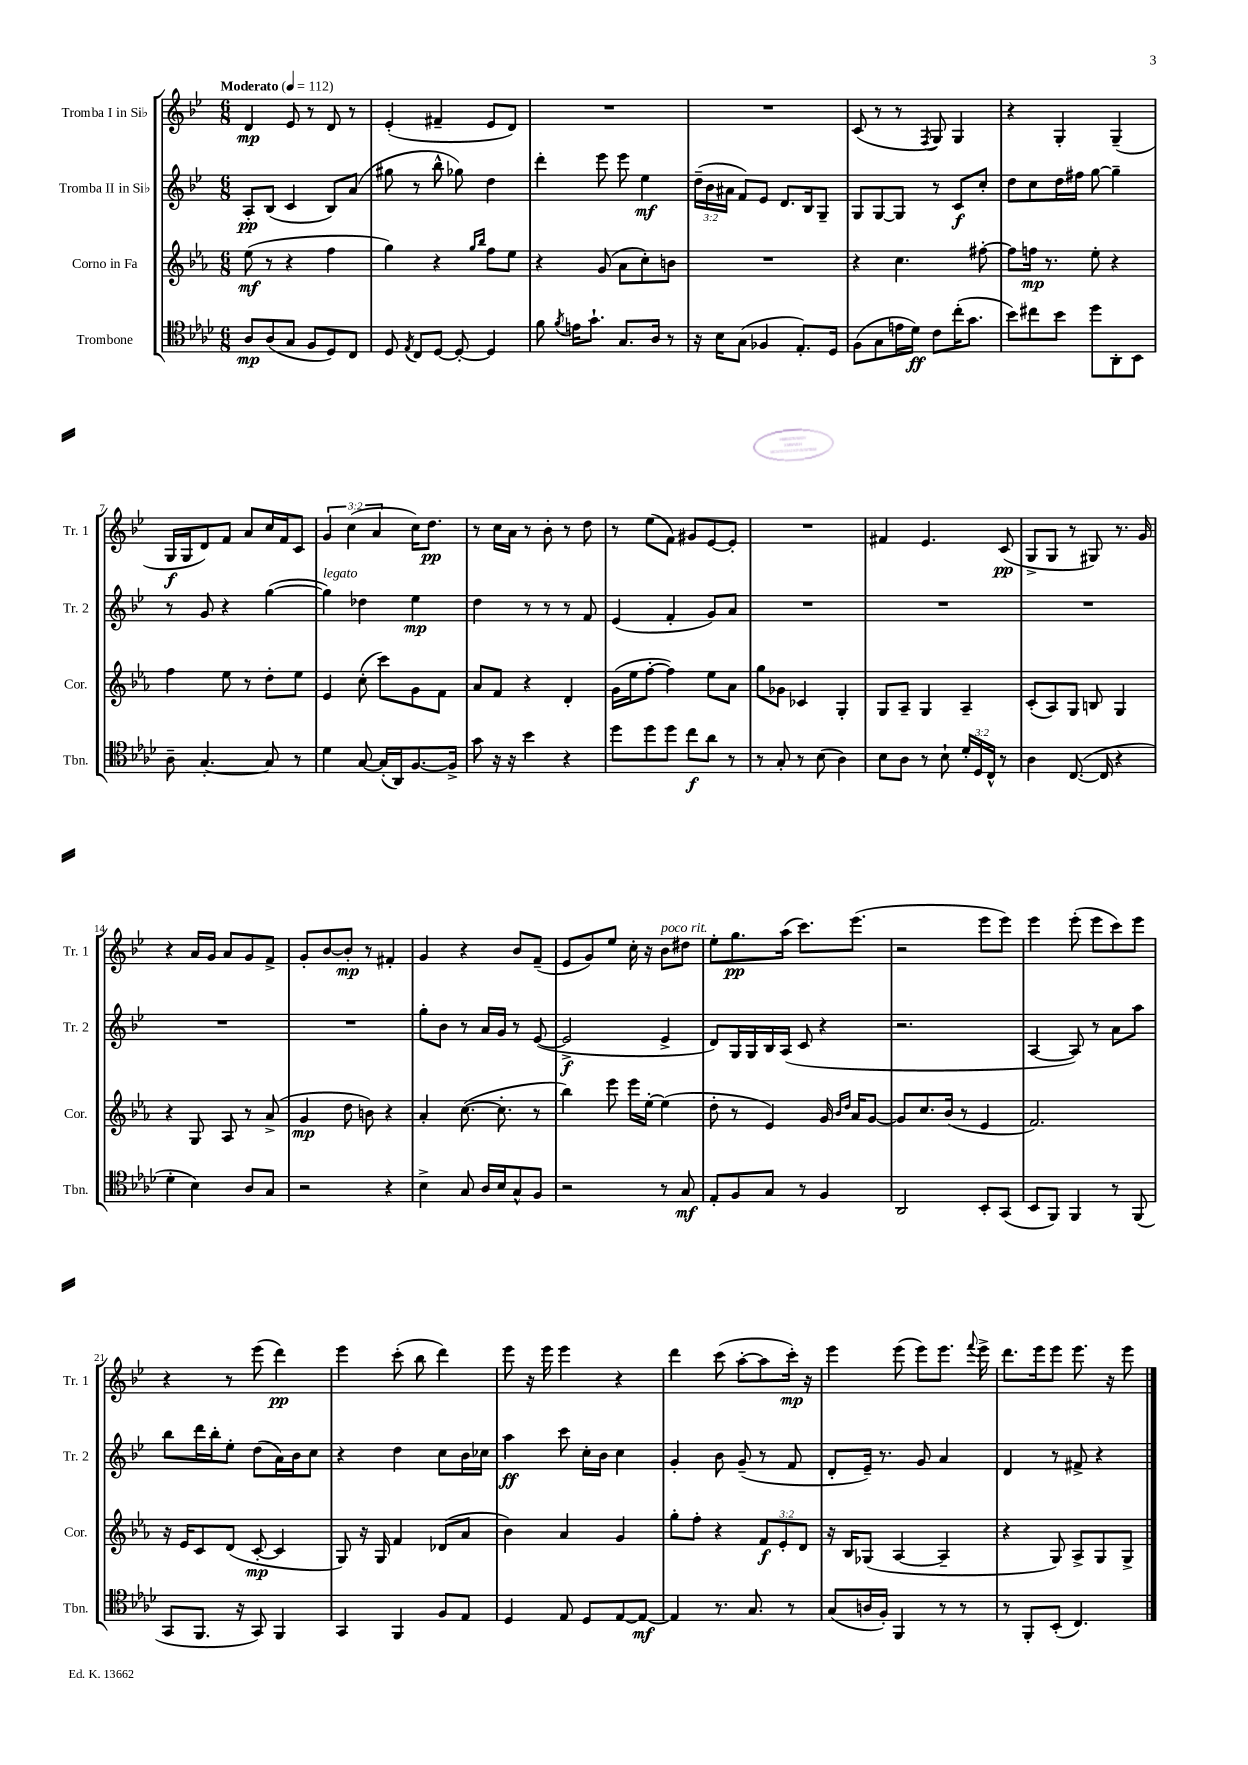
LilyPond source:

<<
\new StaffGroup <<
\new Staff = "s0" \with { instrumentName = "Tromba I in Sib" shortInstrumentName = "Tr. 1" } {
    \clef treble \key bes \major \numericTimeSignature \time 6/8 \override Staff.TupletNumber.text = #tuplet-number::calc-fraction-text \tempo "Moderato" 4 = 112
    \autoBeamOff d'4\mp ees'8 r8 d'8 r8 |
    ees'4-.( fis'4-- ees'8[ d'8]) |
    R2. |
    R2. |
    c'8( r8 r8 \acciaccatura { f8 } g8) g4 |
    r4 g4-. g4--( |
    g16[\f g16 d'8) f'8] a'8[ c''16 f'16 c'8] |
    \tuplet 3/2 { g'4 c''4( a'4 } c''16[) d''8.]\pp |
    r8 c''16[ a'16] r8 bes'8-. r8 d''8 |
    r8 ees''8[( f'8]) gis'8[ ees'8~ ees'8]-. |
    R2. |
    fis'4 ees'4. c'8\pp( |
    g8[-> g8] r8 gis8) r8. g'16 |
    r4 a'16[ g'16] a'8[ g'8 f'8]-> |
    g'8[-. bes'8~ bes'8]-.\mp r8 fis'4-. |
    g'4 r4 bes'8[ f'8]--( |
    ees'8[ g'8) ees''8] c''16-. r16 bes'8[^\markup { \italic "poco rit." } dis''8] |
    ees''8[-. g''8.\pp a''16]( c'''8.[) ees'''8.]( |
    r2 ees'''8[ ees'''8]) |
    ees'''4 ees'''8-.( ees'''8[ c'''8) ees'''8] |
    r4 r8 ees'''8( d'''4\pp) |
    ees'''4 c'''8-.( bes''8 d'''4) |
    ees'''8 r16 ees'''16 ees'''4 r4 |
    d'''4 c'''8( a''8[~-. a''8 c'''16]-.\mp) r16 |
    ees'''4 ees'''8( ees'''8[) ees'''8.] \appoggiatura { f'''8 } ees'''16-> |
    d'''8.[ ees'''16 ees'''8] ees'''8. r16 ees'''8 \bar "|." |
}
\new Staff = "s1" \with { instrumentName = "Tromba II in Sib" shortInstrumentName = "Tr. 2" } {
    \clef treble \key bes \major \numericTimeSignature \time 6/8 \override Staff.TupletNumber.text = #tuplet-number::calc-fraction-text
    \autoBeamOff a8[-.\pp bes8]( c'4 bes8[) a'8]( |
    gis''8 r8 bes''8-^ ges''8) d''4 |
    d'''4-. ees'''8 ees'''8 ees''4\mf |
    \tuplet 3/2 { d''16[--( bes'16 ais'16] } f'8[) ees'8] d'8.[ bes16 g8]-- |
    g8[ g8~ g8] r8 c'8[\f c''8]-. |
    d''8[ c''8 d''16 fis''16] g''8~ g''4-- |
    r8 g'8 r4 g''4~( |
    g''4^\markup { \italic "legato" }) des''4 ees''4\mp |
    d''4 r8 r8 r8 f'8 |
    ees'4( f'4-. g'8[) a'8] |
    R2. |
    R2. |
    R2. |
    R2. |
    R2. |
    g''8[-. bes'8] r8 a'16[ g'16] r8 ees'8~( |
    ees'2->\f ees'4-> |
    d'8[) g16 g16 bes16 a16]( c'8 r4 |
    r2. |
    a4~ a8) r8 a'8[ a''8] |
    bes''8[ d'''16 bes''16-. ees''8]-. d''8[( a'16) bes'16 c''8] |
    r4 d''4 c''8[ bes'16 ces''16] |
    a''4\ff c'''8 c''16[-. bes'16] c''4 |
    g'4-. bes'8 g'8--( r8 f'8 |
    d'8[-. ees'16]--) r8. g'8 a'4 |
    d'4 r8 fis'8-> r4 \bar "|." |
}
\new Staff = "s2" \with { instrumentName = "Corno in Fa" shortInstrumentName = "Cor." } {
    \clef treble \key ees \major \numericTimeSignature \time 6/8 \override Staff.TupletNumber.text = #tuplet-number::calc-fraction-text
    \autoBeamOff ees''8\mf( r8 r4 f''4 |
    g''4) r4 \grace { g''16[ bes''16] } f''8[ ees''8] |
    r4 g'8( aes'8[ c''8-.) b'8] |
    R2. |
    r4 c''4. fis''8~-. |
    fis''8[ f''16]\mp r8. ees''8-. r4 |
    f''4 ees''8 r8 d''8[-. ees''8] |
    ees'4 c''8-.( c'''8[) g'8 f'8] |
    aes'8[ f'8] r4 d'4-. |
    g'16[( ees''16 f''8]~-. f''4) ees''8[ aes'8] |
    g''8[ ges'8] ces'4 g4-. |
    g8[ aes8]-- g4 aes4-- |
    c'8[-.( aes8) g8] b8 g4 |
    r4 g8 aes8 r8 aes'8->( |
    g'4\mp d''8 b'8) r4 |
    aes'4-. c''8.~( c''8.-. r8 |
    bes''4) ees'''8 ees'''16[ ees''16]~-. ees''4( |
    d''8-. r8 ees'4) g'16 \grace { bes'16[ d''16] } aes'16[ g'8]~ |
    g'8[ c''8. bes'16]( r8 ees'4 |
    f'2.) |
    r16 ees'16[ c'8 d'8]( c'8~-.\mp c'4 |
    g8) r16 g16 f'4 des'8[( aes'8] |
    bes'4) aes'4 g'4 |
    g''8[-. f''8]-. r4 \tuplet 3/2 { f'8[\f ees'8-. d'8] } |
    r16 bes16[ ges8]( aes4~ aes4-- |
    r4 g8) aes8[-> g8 g8]-> \bar "|." |
}
\new Staff = "s3" \with { instrumentName = "Trombone" shortInstrumentName = "Tbn." } {
    \clef tenor \key aes \major \numericTimeSignature \time 6/8 \override Staff.TupletNumber.text = #tuplet-number::calc-fraction-text
    \autoBeamOff aes8[\mp aes8( g8] f8[ des8) c8] |
    des8 \acciaccatura { ees8 } c8[ des8]~ des8~-. des4 |
    f'8 \acciaccatura { f'8 } e'16[ g'8.]-! g8.[ aes16] r8 |
    r16 bes16[ g8]( fes4 ees8.[-.) des16] |
    f8[( g8 e'16 des'16]\ff) c'8[ c''16-.( g'8.] |
    bes'8[) cis''8 bes'8] des''8[ aes,8-. bes,8] |
    aes8-- g4.~-. g8 r8 |
    des'4 g8~ g16[-.( aes,16) f8.~ f16]-> |
    g'8 r16 r16 bes'4 r4 |
    des''8[ des''8 des''8] c''8[\f aes'8] r8 |
    r8 g8-. r8 bes8( aes4) |
    bes8[ aes8] r8 bes8-! \tuplet 3/2 { des'16[-. des16 c16]-^ } r8 |
    aes4 c8.~( c16 r4 |
    des'4-. bes4) aes8[ g8] |
    r2 r4 |
    bes4-> g8 aes16[ bes16 g8-^ f8] |
    r2 r8 g8\mf |
    ees8[-. f8 g8] r8 f4 |
    aes,2 bes,8[-. g,8]( |
    bes,8[ f,8]) f,4 r8 f,8( |
    g,8[ f,8.] r16 g,8) f,4 |
    g,4 f,4 f8[ ees8] |
    des4 ees8 des8[ ees8~ ees8]~\mf |
    ees4 r8. g8. r8 |
    g8[( a16 f16]-.) f,4 r8 r8 |
    r8 f,8[-. bes,8]-.( c4.) \bar "|." |
}
>>
>>
